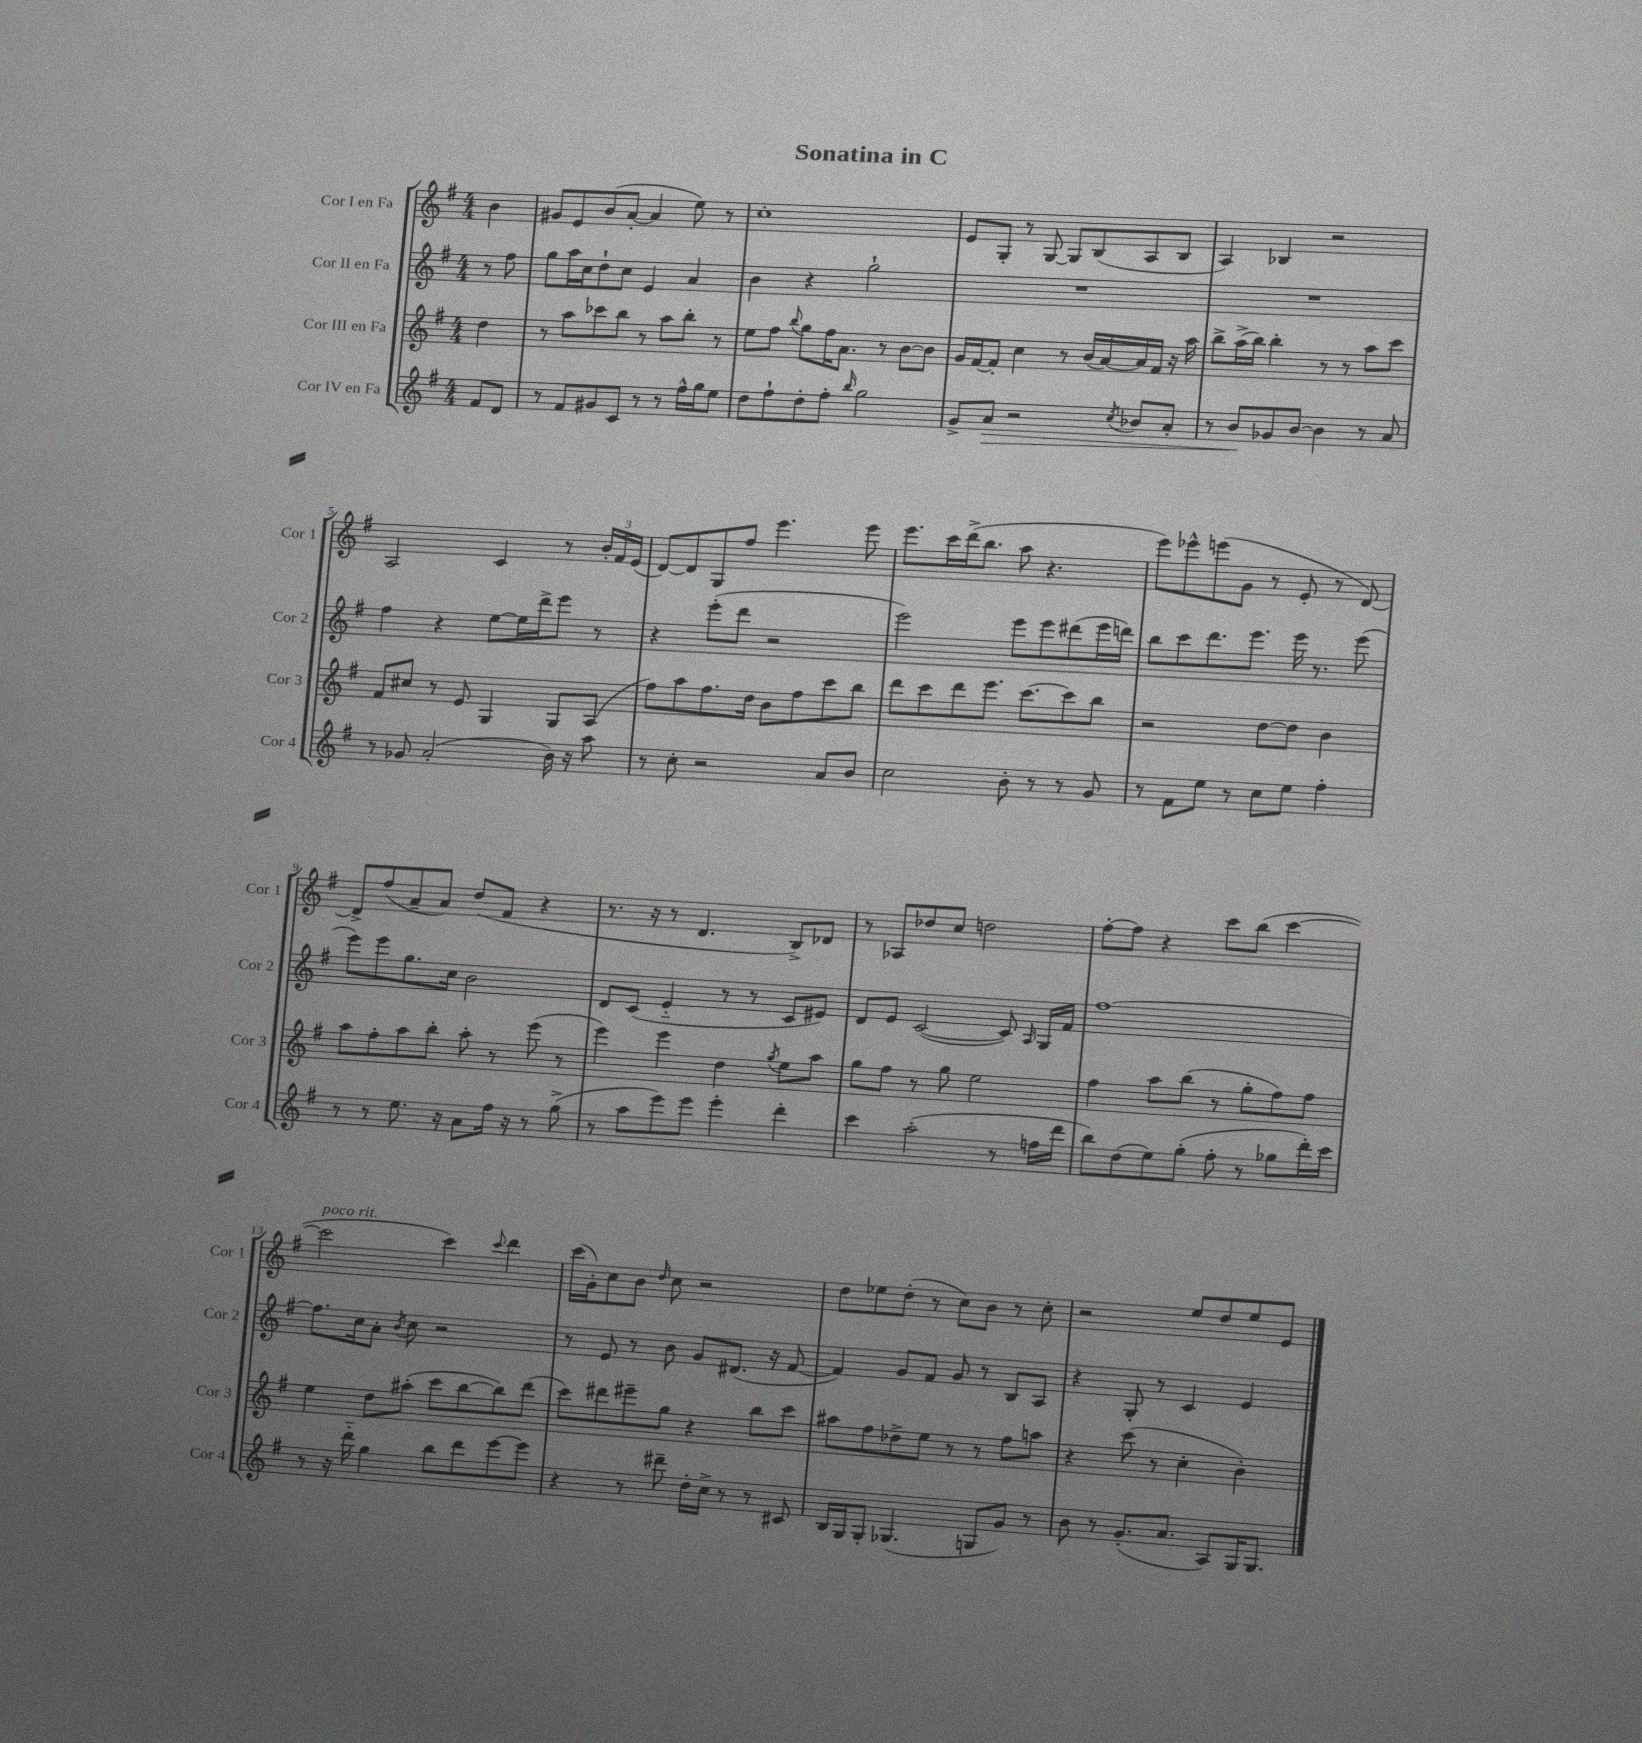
\header { title = "Sonatina in C" }
<<
\new StaffGroup <<
\new Staff = "s0" \with { instrumentName = "Cor I en Fa" shortInstrumentName = "Cor 1" } {
    \clef treble \key g \major \numericTimeSignature \time 4/4 \partial 4
    \autoBeamOff b'4 |
    gis'8[ e'8 b'8( a'8]~-. a'4 e''8) r8 |
    c''1-. |
    e'8[ g8]-. r8 g8~ g8[ b8( a8 b8] |
    a4) bes4 r2 |
    a2 c'4 r8 \tuplet 3/2 { b'16[-. fis'16 e'16]( } |
    d'8[~) d'8 g8 fis''8] e'''4. e'''8 |
    e'''8.[ c'''16 d'''16->( b''8.] a''8 r4. |
    e'''8[) ees'''8-^ e'''8( g'8] r8 e'8-. r8 d'8~) |
    d'8[-> fis''8( a'8-- a'8]) d''8[( fis'8] r4 |
    r8. r16 r8 d'4. b8[->) des'8] |
    r8 aes8[ des''8 c''8] d''2 |
    fis''8[~-. fis''8] r4 c'''8[ b''8]( c'''4~ |
    c'''2^\markup { \italic "poco rit." } c'''4) \appoggiatura { c'''8 } d'''4 |
    c'''16[( g'16-.) c''8 b'8] \grace { d''16 } c''8 r2 |
    d''8[ ees''8 d''8]-.( r8 c''8[) b'8] r8 c''8-. |
    r2 e''8[ d''8 e''8 e'8] \bar "|." |
}
\new Staff = "s1" \with { instrumentName = "Cor II en Fa" shortInstrumentName = "Cor 2" } {
    \clef treble \key g \major \numericTimeSignature \time 4/4 \partial 4
    \autoBeamOff r8 fis''8 |
    g''8[ a''16 c''16 d''8-! c''8] e'4 a'4 |
    b'4 r4 g''2-! |
    R1 |
    R1 |
    fis''4 r4 e''8[~ e''16 d'''16-> e'''8] r8 |
    r4 e'''8[-.( d'''8] r2 |
    e'''2) e'''8[ e'''8 dis'''8( e'''16 d'''16]) |
    b''8[ c'''8 d'''8. e'''8.] e'''16 r8. e'''8( |
    e'''8[) e'''8 g''8. c''16] b'2 |
    d'8[ c'8]( e'4-_ r8 r8 c'8[ eis'8]) |
    d'8[ e'8] c'2~( c'8) \grace { a16 } g16[ fis'16] |
    fis''1~ |
    fis''8.[ c''16 a'8]-. \acciaccatura { b'8 } c''8 r2 |
    r8 e'8 r8 b'8 g'8[ dis'8.]( r16 fis'8~ |
    fis'4) g'8[ fis'8] g'8 r8 b8[ a8] |
    r4 g8-. r8 c'4 e'4 \bar "|." |
}
\new Staff = "s2" \with { instrumentName = "Cor III en Fa" shortInstrumentName = "Cor 3" } {
    \clef treble \key g \major \numericTimeSignature \time 4/4 \partial 4
    \autoBeamOff d''4 |
    r8 a''8[ ces'''8 b''8] r8 a''8[ b''8]-. r8 |
    e''8[ fis''8] \appoggiatura { b''8 } g''8[ fis''16 a'8.] r8 b'8[~ b'8] |
    g'16[ fis'16~ fis'8]-. c''4 r8 b'16[( a'16~) a'16 fis'16] r16 a''16 |
    b''8[-> a''16->( b''16]) b''4-. r8 r8 a''8[ c'''8] |
    fis'8[ cis''8] r8 e'8 g4 g8[ a8]( |
    fis''8[) a''8 fis''8. d''16] b'8[ fis''8 c'''8 b''8] |
    d'''8[ c'''8 d'''8 e'''8.] c'''8.[~ c'''8 b''8] |
    r2 d''8[~ d''8] b'4 |
    a''8[ fis''8-. a''8 b''8]-. a''8-. r8 e'''8( r8 |
    e'''4) e'''4 d''4 \acciaccatura { g''8 } e''8[ a''8] |
    g''8[ fis''8] r8 g''8 e''2 |
    fis''4 a''8[ b''8]( r8 g''8[-. fis''8) fis''8] |
    e''4 d''8[ ais''8]-.( c'''8[ b''8~ b''8) d'''8]( |
    c'''8[) dis'''8 eis'''8-- g''8] r4 b''8[ c'''8] |
    ais''8[ fis''8 des''8-> e''8] r8 r8 fis''8[ a''8] |
    r4 c'''8( r8 c''4-. b'4-.) \bar "|." |
}
\new Staff = "s3" \with { instrumentName = "Cor IV en Fa" shortInstrumentName = "Cor 4" } {
    \clef treble \key g \major \numericTimeSignature \time 4/4 \partial 4
    \autoBeamOff fis'8[ d'8] |
    r8 fis'8[ gis'8 c'8] r8 r8 fis''16[-^ g''16 e''8] |
    d''8[ fis''8-! d''8-. fis''8]-. \grace { b''16 } g''2 |
    g'8[-> a'8]\> r2 \acciaccatura { c''8 } bes'8[ a'8]-. |
    r8 b'8[\! ges'8 b'8]~ b'4 r8 a'8 |
    r8 ges'8 a'2-.( b'16) r16 a''8 |
    r8 c''8-. r2 a'8[ b'8] |
    c''2 b'8-. r8 r8 g'8 |
    r8 fis'8[ e''8] r8 c''8[ e''8] fis''4-. |
    r8 r8 e''8. r16 a'8[ fis''16] r16 r8 g''8->( |
    r8 a''8[ e'''8) e'''8] e'''4-. d'''4-. |
    c'''4 a''2-.( r8 f''16[ d'''16] |
    b''8[) d''8( e''8) g''8]-.( fis''8-. r8 ges''8[ d'''16-.) c'''16] |
    r8 r16 d'''16-_ g''4 b''8[ d'''8 e'''8~ e'''8] |
    r4 r8 dis'''8-- d''16[-. c''16]-> r8 r8 cis'8 |
    b16[ g16 g8]-. ges4.( g8[ g'8]) r8 |
    b'8 r8 g'8.[-.( a'8.] a8[) g16 g8.] \bar "|." |
}
>>
>>
